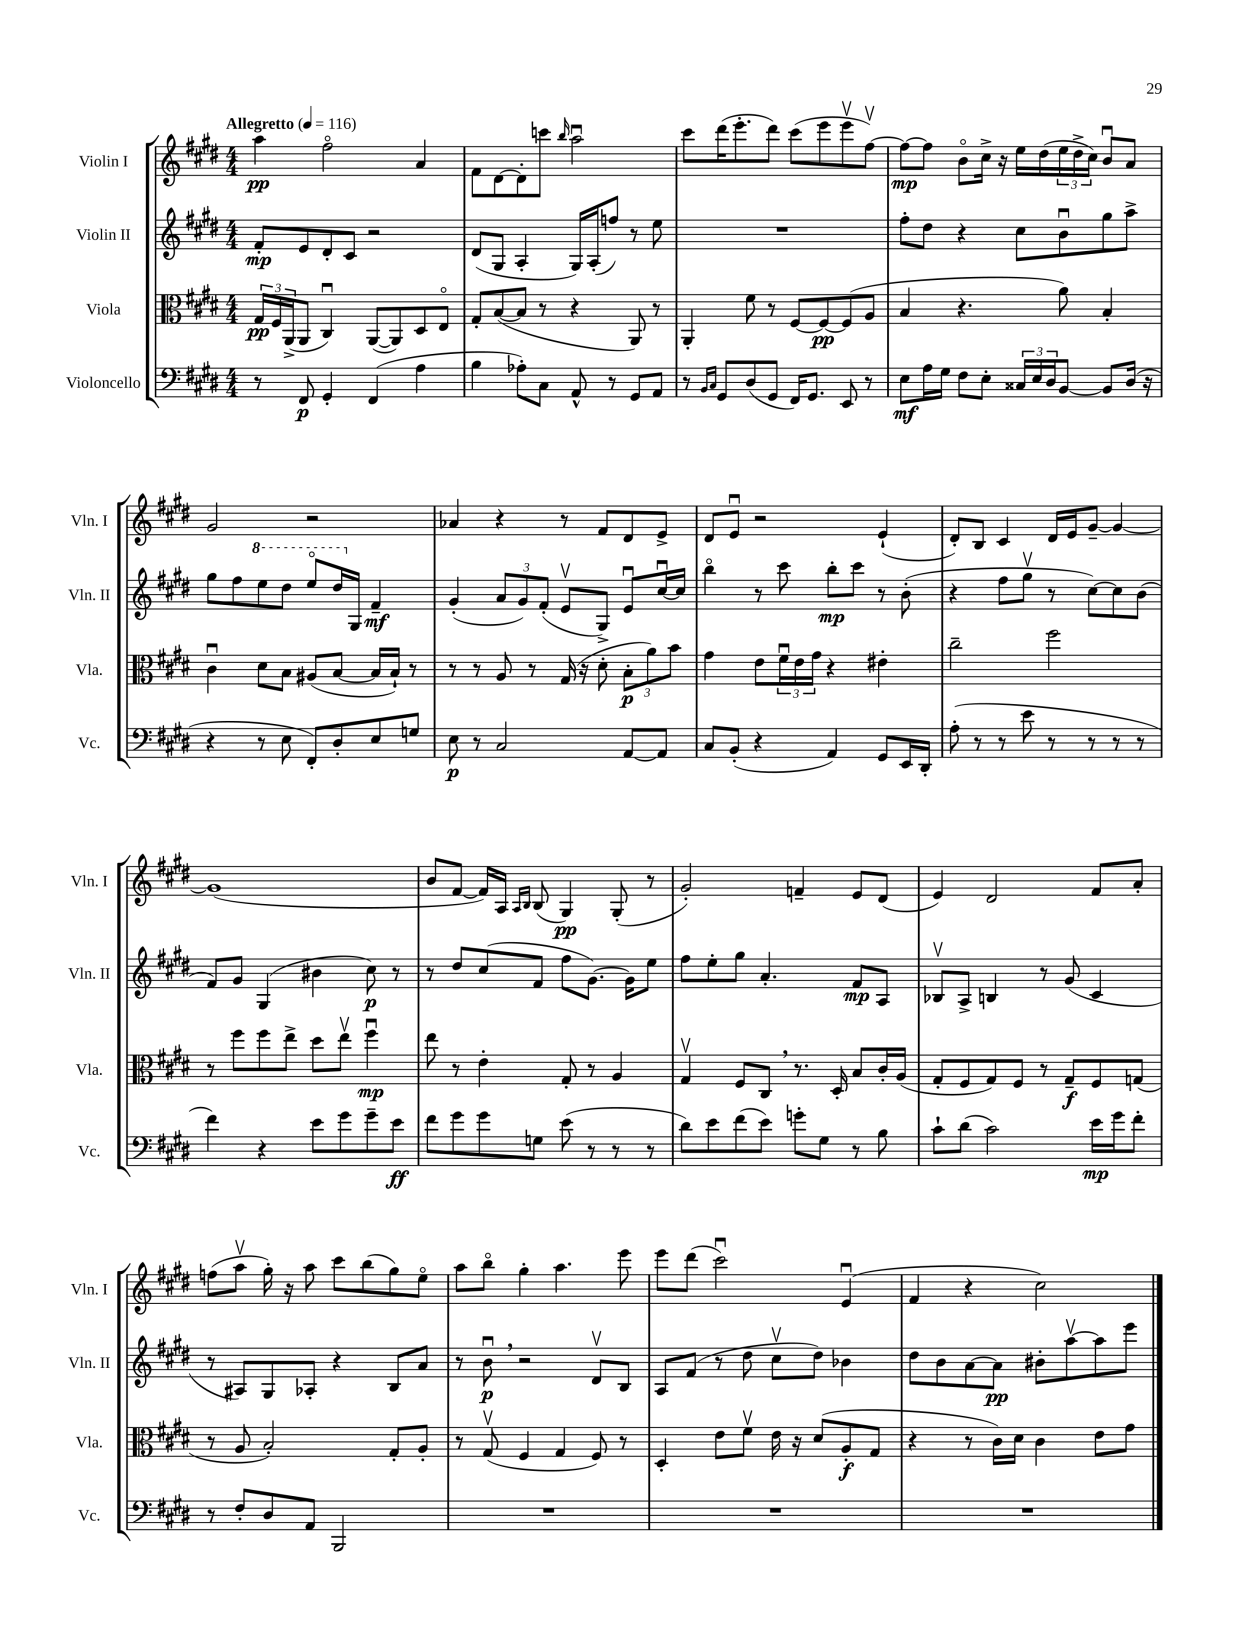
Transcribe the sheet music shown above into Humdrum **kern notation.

**kern	**kern	**kern	**kern
*staff4	*staff3	*staff2	*staff1
*clefF4	*clefC3	*clefG2	*clefG2
*k[f#c#g#d#]	*k[f#c#g#d#]	*k[f#c#g#d#]	*k[f#c#g#d#]
*M4/4	*M4/4	*M4/4	*M4/4
*MM116	*MM116	*MM116	*MM116
8r	24G#	8f#'	4aa
.	24F#	.	.
.	(24AA^	.	.
8FF#	8AA	8e	.
4GG#'	4C#u)	8d#'	2ff#o
.	.	8c#	.
(4FF#	([8AA	2r	.
.	8AA])	.	.
4A	8D#	.	4a
.	8Eo	.	.
=	=	=	=
4B	8G#'	(8d#	8f#
.	([8B	8G#	[8d#
8A-')	8B]	4A'	8d#']
8C#	8r	.	8ccc
.	.	.	16qqbb
8AA^^	4r	16G#)	2aau
.	.	(16A'	.
8r	.	8ff)	.
8GG#	8AA)	8r	.
8AA	8r	8ee	.
=	=	=	=
8r	4AA'	1r	8ccc#
16qqBB	.	.	.
16qqC#	.	.	.
8GG#	.	.	(16ddd#
.	.	.	8.eee'
(8D#	8f#	.	.
8GG#	8r	.	8ddd#)
16FF#)	[8F#	.	(8ccc#
8.GG#	.	.	.
.	8F#_	.	8eee
8EE	(8F#]	.	8eeev
8r	8A	.	[8ff#v)
=	=	=	=
8E	4B	8ff#'	8ff#_
16A	.	8dd#	8ff#]
16G#	.	.	.
8F#	4.r	4r	8bo
8E'	.	.	16cc#^
.	.	.	16r
24C##	.	8cc#	16ee
24E	.	.	.
.	.	.	(16dd#
24D#	.	.	.
[8BB	8a)	8bu	24ee
.	.	.	24dd#^
.	.	.	24cc#)
8BB]	4B'	8gg#	8bu
(16D#	.	8aa^	8a
16r	.	.	.
=	=	=	=
4r	4c#u	8gg#	2g#
.	.	8ff#	.
8r	8d#	8eee	.
8E	8B	8ddd#	.
8FF#')	(8A#	8eeeo	2r
8D#'	[8B	16ddd#	.
.	.	16G#	.
8E	16B]	4f#~	.
.	16B`)	.	.
8G	8r	.	.
=	=	=	=
8E	8r	(4g#'	4a-
8r	8r	.	.
2C#	8A	12a	4r
.	.	12g#)	.
.	8r	.	.
.	.	(12f#'	.
.	(16G#	8ev	8r
.	16r	.	.
.	8d#'	8G#^)	8f#
[8AA	12B'	8eu	8d#
.	12a)	.	.
8AA]	.	[16cc#u	8e^
.	12b	.	.
.	.	16cc#]	.
=	=	=	=
8C#	4g#	4bbo	8d#
(8BB'	.	.	8eu
4r	8e	8r	2r
.	24f#u	8ccc#	.
.	24e	.	.
.	24g#	.	.
4AA)	4r	8bb'	.
.	.	8ccc#	.
8GG#	4e#'	8r	(4e`
16EE	.	(8b'	.
16DD#'	.	.	.
=	=	=	=
(8A'	2cc#~	4r	8d#')
8r	.	.	8B
8r	.	8ff#	4c#
8e	.	8gg#v	.
8r	2ff#	8r	16d#
.	.	.	16e
8r	.	[8cc#)	[8g#~
8r	.	8cc#]	4g#_
8r	.	(8b	.
=	=	=	=
4f#)	8r	8f#)	(1g#]
.	8ff#	8g#	.
4r	8ff#	(4G#	.
.	8ee^	.	.
8e	8dd#	4b#	.
8g#	8eev	.	.
8g#~	4ff#u	8cc#)	.
8e	.	8r	.
=	=	=	=
8f#	8ee	8r	8b
8g#	8r	8dd#	[8f#
8g#	4e'	(8cc#	16f#])
.	.	.	16A
.	.	.	16qqA
.	.	.	16qqB
8G	.	8f#	(8B
(8e	8G#'	8ff#	4G#)
8r	8r	[8.g#)	.
8r	4A	.	(8G#'
.	.	16g#]	.
8r	.	8ee	8r
=	=	=	=
8d#)	4G#v	8ff#	2g#')
8e	.	8ee'	.
(8f#	8F#	8gg#	.
8e)	8C#	4.a'	.
8g'	8.r	.	4f~
8G#	.	.	.
.	16D#'	.	.
8r	8B	8f#	8e
8B	16c#'	8A	(8d#
.	(16A	.	.
=	=	=	=
8c#`	8G#'	8B-v	4e)
(8d#	8F#	8A^	.
2c#)	8G#)	4B	2d#
.	8F#	.	.
.	8r	8r	.
.	8G#~	(8g#	.
16e	8F#	4c#	8f#
16g#	.	.	.
8f#'	(8G	.	8a'
=	=	=	=
8r	8r	8r	(8ff
8F#'	8A	8A#)	8aav
8D#	2B')	8G#	16gg#')
.	.	.	16r
8AA	.	8A-'	8aa
2BBB	.	4r	8ccc#
.	.	.	(8bb
.	8G#'	8B	8gg#)
.	8A'	8a	8eeo
=	=	=	=
1r	8r	8r	8aa
.	(8G#v	8bu	8bbo
.	4F#	2r	4gg#'
.	4G#	.	4.aa
.	8F#)	8d#v	.
.	8r	8B	8eee
=	=	=	=
1r	4D#'	8A	8eee
.	.	(8f#	(8ddd#
.	8e	8r	2ccc#u)
.	8f#v	8dd#	.
.	16e	8cc#v	.
.	16r	.	.
.	(8d#	8dd#)	.
.	8A'	4b-	(4eu
.	8G#	.	.
=	=	=	=
1r	4r	8dd#	4f#
.	.	8b	.
.	8r	[8a	4r
.	16c#)	8a]	.
.	16d#	.	.
.	4c#	8b#'	2cc#)
.	.	[8aav	.
.	8e	8aa]	.
.	8g#	8eee	.
==	==	==	==
*-	*-	*-	*-
